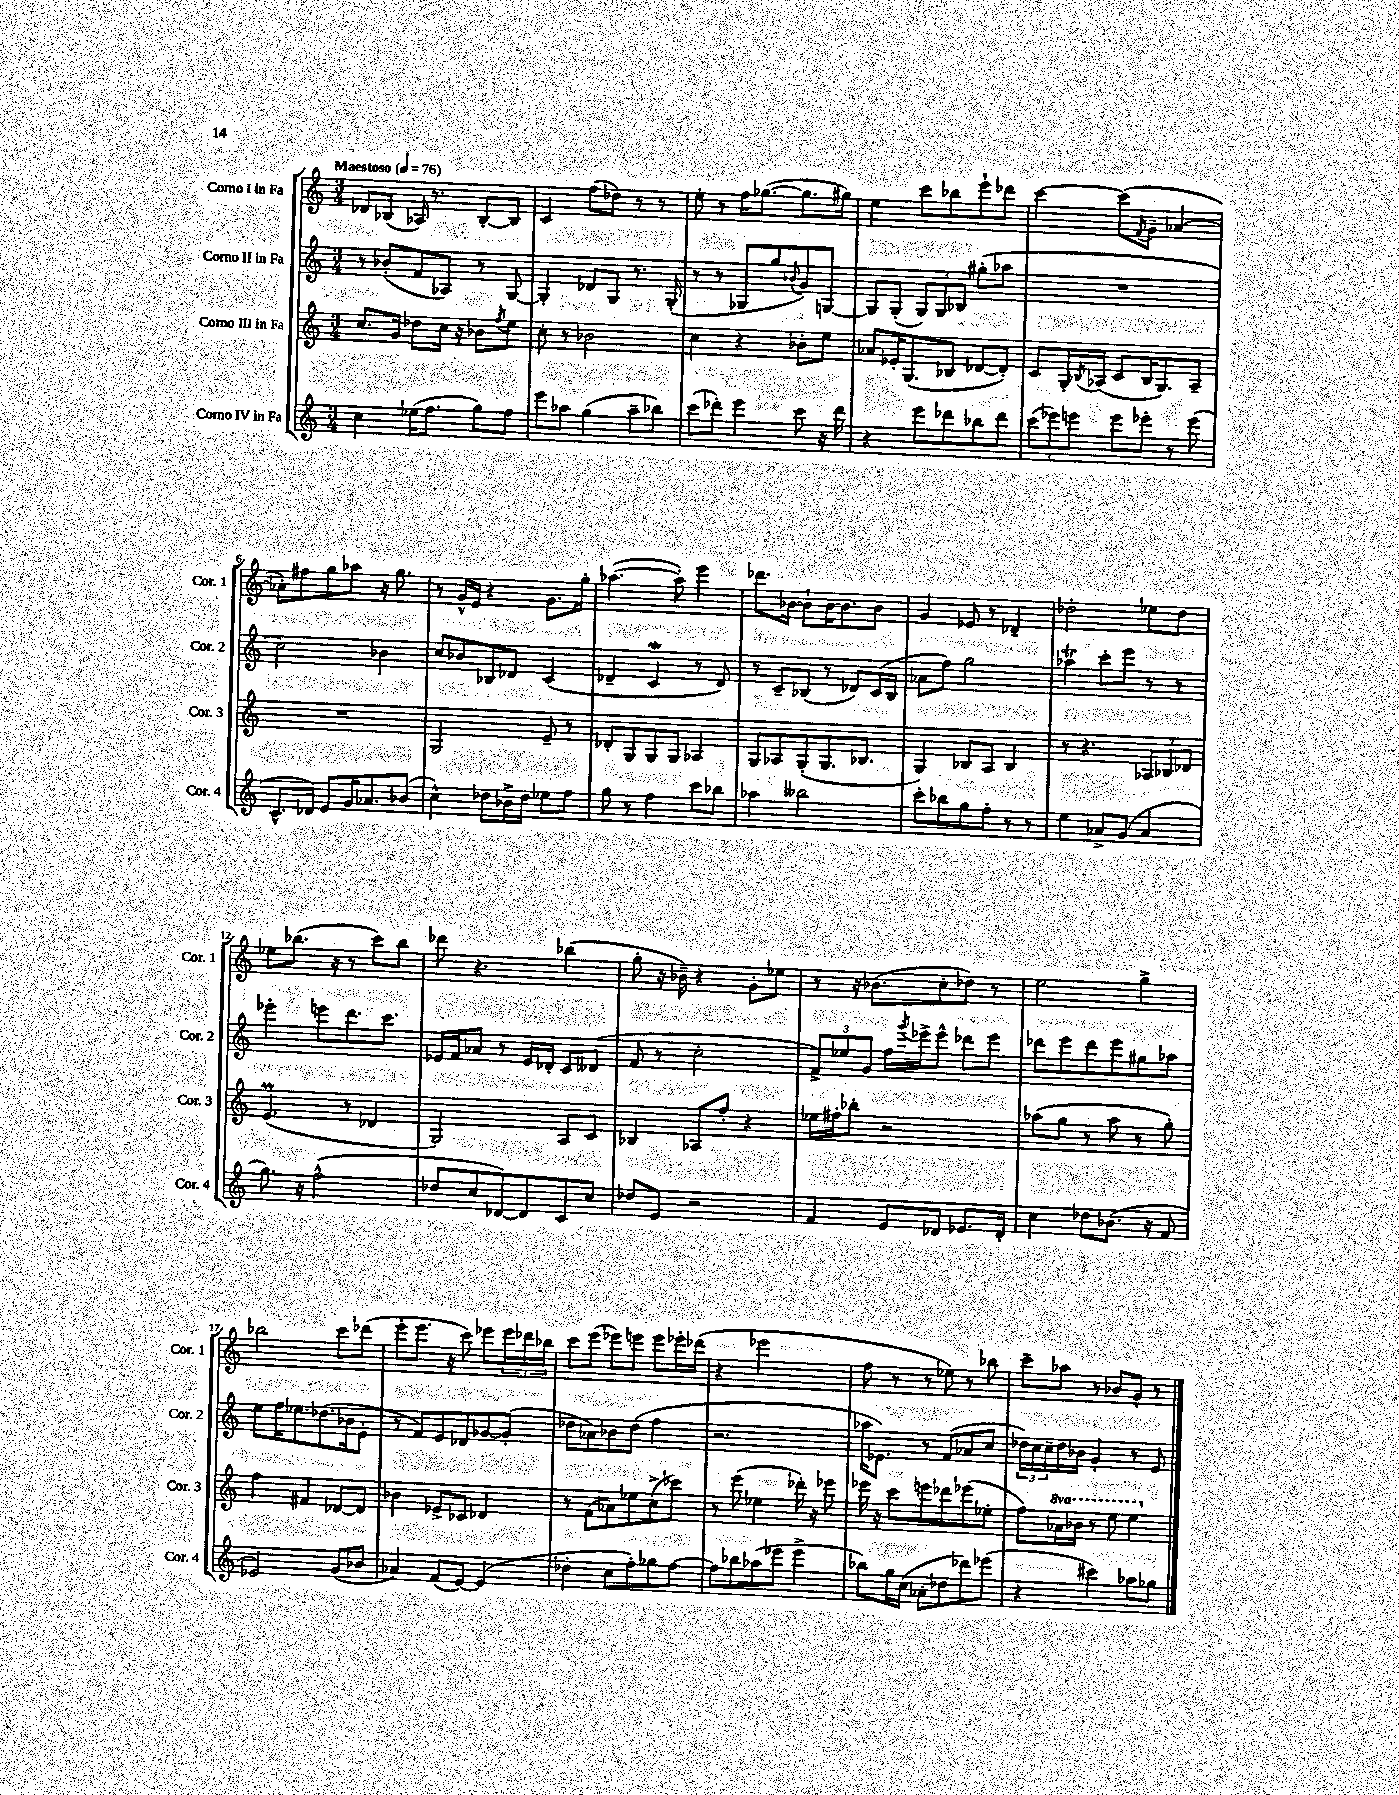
<<
\new StaffGroup <<
\new Staff = "s0" \with { instrumentName = "Corno I in Fa" shortInstrumentName = "Cor. 1" } {
    \clef treble \key c \major \numericTimeSignature \time 3/4 \tempo "Maestoso" 4 = 76
    des'8 bes8( aes16) r8. bes8~-. bes8 |
    c'4 f''8( des''8) r8 r8 |
    e''8-. r8 f''16 ges''8.~( ges''8. gis''16) |
    e''4 c'''8 bes''8 e'''8-! des'''8 |
    c'''4~ c'''8( \acciaccatura { f'8 } g'8-- aes'4~ |
    aes'8-.) fis''8 g''8 aes''8 r16 g''8. |
    r8 g'16-^ e'16 r4 g'8. g''16-. |
    aes''4.~( aes''8-.) e'''4 |
    des'''8. bes'16~ bes'8-! bes'16~ bes'8. bes'8 |
    g'4 ees'8 r8 des'4-- |
    des''2-. ees''8 des''8 |
    ees''8 bes''8.( r16 r8 c'''8) bes''8 |
    des'''8 r4. bes''4( |
    g''8-. r16 bes'16--) r4 g'8-. ees''8 |
    r8 r16 bes'8.( c''8-. des''8) r8 |
    e''2 g''4-> |
    bes''2 c'''8 des'''8( |
    e'''8-. e'''8. r16 c'''8) ees'''8 \tuplet 3/2 { ees'''16 des'''16 bes''16 } |
    c'''8 e'''8( ees'''8) e'''8 e'''8 ees'''16-. des'''16( |
    r4 ees'''2 |
    f''8 r8 r8 ees''8) r8 bes''8 |
    c'''8-- aes''8 r8 bes'8 g'8-. r8 \bar "|." |
}
\new Staff = "s1" \with { instrumentName = "Corno II in Fa" shortInstrumentName = "Cor. 2" } {
    \clef treble \key c \major \numericTimeSignature \time 3/4
    r8 bes'8-.( f'8 aes8) r8 g8~ |
    g4-. des'8 g8 r8. g16-.( |
    r8 r8 ges8 g''8 \appoggiatura { bes'8 } g'8) g8~ |
    g8 g8-.( \tuplet 3/2 { g8) g8 bes8 } gis''8-.( aes''8 |
    R2. |
    c''2) bes'4 |
    c''8 bes'8 bes8 des'8 c'4( |
    des'4-- c'4\mordent r8 des'8) |
    r8 c'8-- bes8( r8 des'8) c'16( bes16 |
    aes'8 f''8) g''2 |
    aes''4\trill c'''8-. e'''8 r8 r8 |
    ees'''4-. e'''8 d'''8. c'''8. |
    ees'16 f'16 aes'8 r8 ees'16 des'16-. c'8 deses'8( |
    f'8 r8 c''2-. |
    \tuplet 3/2 { f'8->) ees''8 g'8 } f''16 \acciaccatura { g'''8 } ees'''16-> ees'''8-^ des'''8 ees'''8 |
    des'''8 e'''8 des'''8 e'''8 gis''8 aes''8 |
    e''8 f''16 ees''8. des''8.( bes'16 e'8-. |
    r8 f'8) e'8 des'8 ges'8~ ges'8-.( |
    des''8 aes'8) bes'8 des''8( f''4 |
    r2. |
    aes''16 ees'8.) r8 f'8( aes'8 c''8 |
    \tuplet 3/2 { des''16) c''16 c''16-- } des''16 bes'16 g'4-. r8 e'8 \bar "|." |
}
\new Staff = "s2" \with { instrumentName = "Corno III in Fa" shortInstrumentName = "Cor. 3" } {
    \clef treble \key c \major \numericTimeSignature \time 3/4 \set Staff.ottavationMarkups = #ottavation-simple-ordinals
    c''8. g'16 des''8 c''16 r16 bes'8 \acciaccatura { f''8 } e''8 |
    c''8-. r8 bes'2 |
    c''4 r4 bes'8-. e''8 |
    aes'8 ees'16-. g8.( bes8 des'8~ des'8-.) |
    c'8 g16-. \acciaccatura { bes8 } aes16( c'8 bes16 g8.) aes8-- |
    R2. |
    g2 e'8-- r8 |
    des'8-. g8 g8 g8 aes4 |
    g8 aes8 g8-.( g8. bes8. |
    g4) bes8 a8 bes4 |
    r8 r4. \tuplet 3/2 { aes8 bes8 des'8 } |
    e'4.\prall( r8 des'4 |
    g2) a8 c'8 |
    bes4 aes8 f''8-. r4 |
    ees''16 fis''16-. bes''8-. r2 |
    aes''8( g''8 r8 aes''8 r8 g''8-.) |
    f''4 fis'4 des'8~ des'8 |
    bes'4 ees'8-> ces'8 des'4 |
    r8 f'8( aes'8) ees''8 c''8->( ces'''8) |
    r8 e'''8( ees''4 des'''16-.) r16 ees'''8 |
    ees'''16 r16 c'''8 e'''8 des'''8 ees'''8( ees''8-. |
    f''8) \ottava #1 aes''16 bes''16 r8 e'''8 e'''4 \ottava #0 \bar "|." |
}
\new Staff = "s3" \with { instrumentName = "Corno IV in Fa" shortInstrumentName = "Cor. 4" } {
    \clef treble \key c \major \numericTimeSignature \time 3/4
    c''4 ees''16( f''8. g''8) f''8 |
    e'''8 aes''8 g''4( aes''8-- bes''8) |
    c'''8( des'''8-.) e'''4 c'''8 r16 des'''16 |
    r4 e'''8 des'''8 bes''8 des'''8 |
    \tuplet 3/2 { c'''8( ees'''8) e'''8 } e'''8 ees'''8-. r8 ees'''8( |
    c'8.-^ des'16) e'8 g'16 aes'8. bes'8( |
    c''4-^) des''8 bes'16-> des''16 ees''8 f''8 |
    g''8 r8 f''4 c'''8 bes''8 |
    aes''4 beses''2 |
    c'''8-. bes''8 g''8 f''8-. r8 r8 |
    e''4 aes'8-> g'8( aes'4 |
    g''8.) r16 f''2-^( |
    des''8 c''8 des'8~) des'8 c'8 c''8 |
    des''8 e'8 r2 |
    f'4 e'8 des'8 ees'8. des'16-. |
    c''4 des''8 bes'8.( r16 f'8 |
    ees'2) g'8( bes'8 |
    aes'4) f'8( e'8~) e'4( |
    des''4-. c''8 f''8-.) ges''8 f''8~ |
    f''8 bes''8 aes''8( ees'''8 ees'''4-> |
    bes''8) g''16 c''16( aes'8-. des''8 des'''8) ees'''8( |
    r4 cis'''4) aes''8 ges''8 \bar "|." |
}
>>
>>
